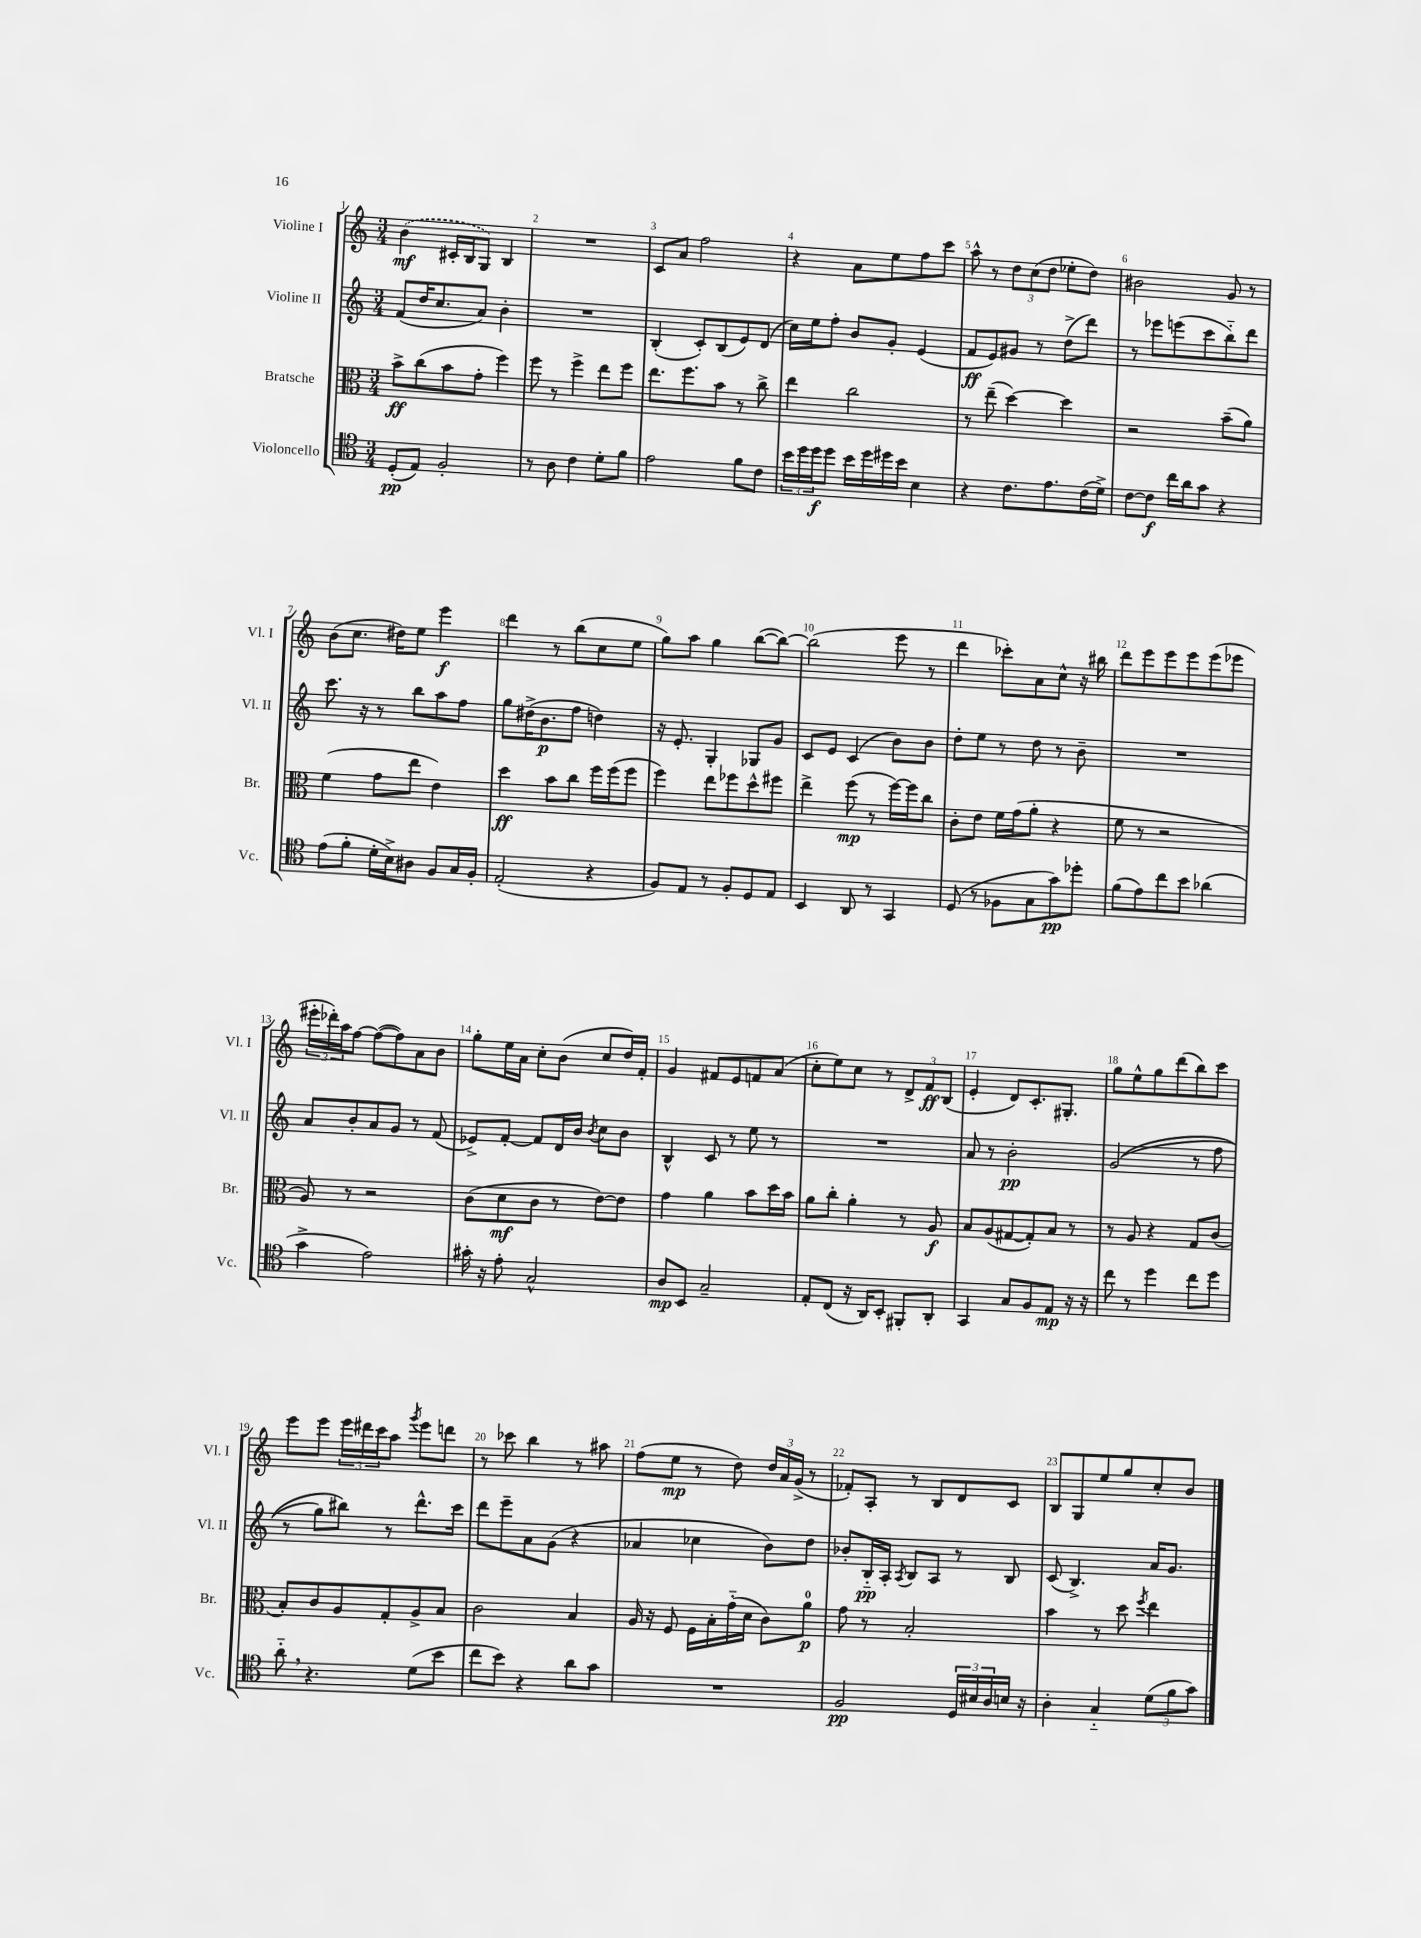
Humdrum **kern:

**kern	**kern	**kern	**kern
*staff4	*staff3	*staff2	*staff1
*clefC4	*clefC3	*clefG2	*clefG2
*k[]	*k[]	*k[]	*k[]
*M3/4	*M3/4	*M3/4	*M3/4
(8D'	8b^	(8f	(4b
8E)	(8cc	16dd	.
.	.	8.cc	.
2F'	8b	.	16c#'
.	.	.	16B
.	8g'	8a)	8G)
.	4ff)	4b'	4B
=	=	=	=
8r	8ff	2.r	2.r
8A	8r	.	.
4c	4ff^	.	.
8d'	8ee	.	.
8f	8ff	.	.
=	=	=	=
2e	8.ee	(4B'	8c
.	.	.	8a
.	8.ff	.	.
.	.	8c')	2ff
.	8b	(8B	.
8f	8r	8e)	.
8c	8cc^	(8d	.
=	=	=	=
24b	4ee	16cc)	4r
24dd	.	.	.
.	.	16ee	.
24dd	.	.	.
8dd	.	8ff'	.
16b	2cc	8b	8a
16dd	.	.	.
16dd#	.	8g'	8ee
16b	.	.	.
4B	.	(4e	8ff
.	.	.	8ccc
=	=	=	=
4r	8r	8f	8aa^^
.	(8ee~	8e)	8r
8.c	[4dd)	8g#	12dd
.	.	.	(12cc
.	.	8r	.
.	.	.	12dd
8.e	.	.	.
.	4dd]	(8dd^	8ee-'
(16c	.	8ddd)	8dd)
16d^)	.	.	.
=	=	=	=
[8c	2r	8r	2b#
8c]	.	8eee-	.
16cc	.	(8eee	.
16a	.	.	.
8g	.	8ccc	.
4r	(8b~	8bb'~)	8g
.	8a)	8ddd	8r
=	=	=	=
(8e	(4f	8.ccc	(8b
8f'	.	.	8.cc
.	.	16r	.
16d'	8g	8r	.
16B^)	.	.	16dd#)
8A#	8ee	8bb	8ee
8F	4e)	8aa	4eee
16G	.	8ff	.
16F'	.	.	.
=	=	=	=
(2E'	4dd	8gg	4ddd
.	.	(16dd#^	.
.	.	8.b	.
.	8b	.	8r
.	8cc	8ff	(8bb
4r	16ff	4dd)	8cc
.	(16ff	.	.
.	8ff	.	8ee
=	=	=	=
8F)	4ff)	16r	8gg)
.	.	8.e'	.
8E	.	.	8aa
8r	8ee	4G'	4gg
8F'	8ff-	.	.
8D	8dd^^	8G-	([8bb
8E	8ff#	8g	8bb_)
=	=	=	=
4BB	4ee^	8c	(2bb]
.	.	8e	.
8AA	(8ff	(4c	.
8r	8r	.	.
4GG	[16ff)	8b)	8eee
.	16ff]	.	.
.	8cc	8b	8r
=	=	=	=
(8D	8c'	8dd'	4ddd
8r	8e	8ee	.
8F-	16f	8r	8ccc-')
.	(16g	.	.
8G	8a'	8dd	8a
8g)	4r	8r	8cc^^
8dd-'	.	8b~	16r
.	.	.	16bb#
=	=	=	=
(8f	8f	2.r	8ddd
8e)	8r	.	8eee
8cc	2r	.	8eee
8b	.	.	8eee
(4a-	.	.	(8eee
.	.	.	8eee-
=	=	=	=
4g^	8A)	8a	24eee#'
.	.	.	24ddd-')
.	.	.	24aa
.	8r	8b'	[8ff
2e)	2r	8a	(8ff_
.	.	8g	8ff])
.	.	8r	8a
.	.	(8f	8b
=	=	=	=
16g#'	(8c	8e-^)	8gg'
16r	.	.	.
8e'	8d	[8f'	16ee
.	.	.	16a
2G^^	8c	8f]	8cc'
.	8r	16d	(8b
.	.	16b	.
.	.	8qb	.
.	[8e)	8cc	8cc
.	8e]	8b	16dd)
.	.	.	16f'
=	=	=	=
8A	4g	4B^^	4g
8BB	.	.	.
2G~	4a	8c	8f#
.	.	8r	8e
.	8b	8ee	8f
.	16dd	8r	(8a
.	16b	.	.
=	=	=	=
8E'	8a	2.r	8cc'
(8C	8cc'	.	8ee)
16r	4a'	.	8cc
16AA)	.	.	.
8BB'	.	.	8r
8FF#'	8r	.	12d^
.	.	.	12f
8AA'	8A	.	.
.	.	.	(12B
=	=	=	=
4GG	8B	8a	4e'
.	(8A	8r	.
8G	[8G#	2b'	8d)
8F	8G#'])	.	8.c'
8E	8B	.	.
.	.	.	8.G#'
16r	8r	.	.
16r	.	.	.
=	=	=	=
8cc	8r	&((2g	8gg
8r	8A	.	8ee^^
4dd	4r	.	8gg
.	.	.	(8ddd
8cc	8G	8r	8bb)
8dd	(8c	8ff	8ccc
=	=	=	=
8a'~	8B')	8r	8eee
4.r	8c	8gg)	8eee
.	8A	8bb#&)	24eee
.	.	.	24ddd#
.	.	.	24ccc
.	8G'	8r	8aa
.	.	.	8qggg
(8d	8A^	8.ddd^^	8eee
8b	8B	.	8ddd
.	.	16ccc	.
=	=	=	=
8cc	2c	8ddd	8r
8b)	.	8eee~	8ccc-
4r	.	8a	4bb
.	.	(8g	.
8a	4B	4r	8r
8g	.	.	8aa#
=	=	=	=
2.r	16A	4a-	(8ff
.	16r	.	.
.	8F	.	8ee
.	16F	4cc-	8r
.	16B'	.	.
.	(16g'~	.	8dd)
.	16d	.	.
.	8c)	8b)	24dd
.	.	.	24a
.	.	.	(24g^
.	8a	8dd	8r
=	=	=	=
2F	8g	8b-'	8f-')
.	8r	16B'~	8A'
.	.	16A'	.
.	.	8qA	.
.	2B'	8B	8r
.	.	8A	8B
24D	.	8r	8d
24B#	.	.	.
24A	.	.	.
16B	.	8B	8c
16r	.	.	.
=	=	=	=
4A'	4b	(8c	8B
.	.	4.B^)	8G
4G'~	8r	.	8ee
.	8dd	.	8gg
.	8qff	.	.
(12d	4ee	16a	8cc'
.	.	8.g	.
12f	.	.	.
.	.	.	8b
12g)	.	.	.
==	==	==	==
*-	*-	*-	*-
